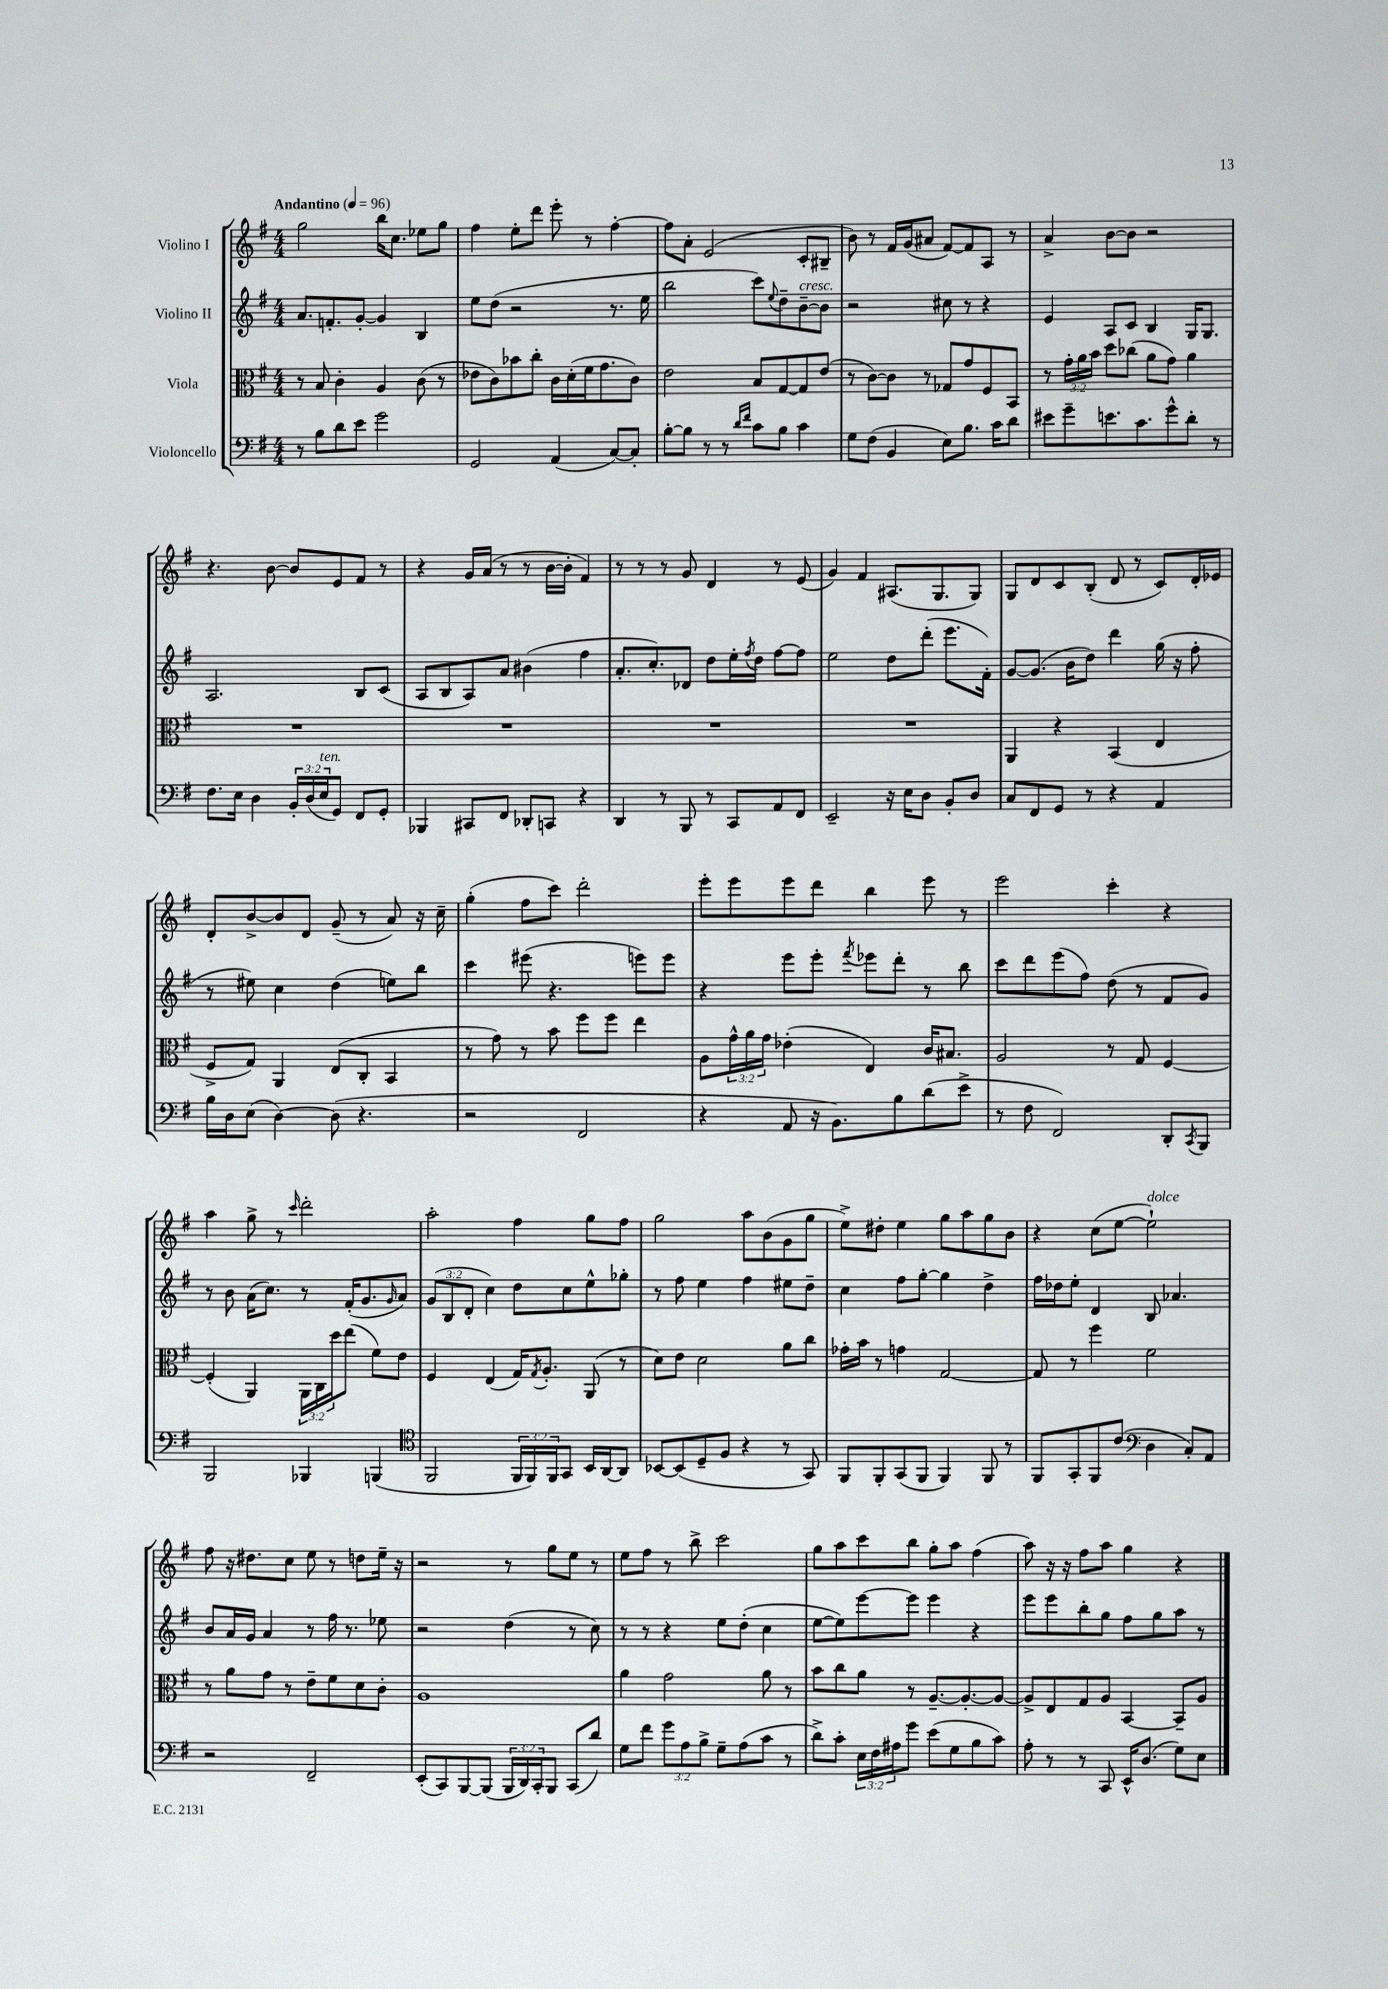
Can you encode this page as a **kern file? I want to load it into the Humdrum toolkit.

**kern	**kern	**kern	**kern
*part4	*part3	*part2	*part1
*staff4	*staff3	*staff2	*staff1
*I"Violoncello	*I"Viola	*I"Violino II	*I"Violino I
*clefF4	*clefC3	*clefG2	*clefG2
*k[f#]	*k[f#]	*k[f#]	*k[f#]
*M4/4	*M4/4	*M4/4	*M4/4
*MM96	*MM96	*MM96	*MM96
=1	=1	=1	=1
!	!	!	!LO:TX:a:B:t=Andantino
8r	8r	8.a/L	2gg\
8B\L	8B/	.	.
.	.	8.fn'/	.
8d\	4c'\	.	.
8e\J	.	[8g'/J	.
2g\	4A/	4g/]	16bb\KL
.	.	.	8.cc\J
.	(8c\	4B/	8ee-X\L
.	8r	.	8gg\J
=2	=2	=2	=2
2GG/	8e-X\L	8ee\L	4ff#\
.	8c\)	(8dd\J	.
.	8b-X\	2r	8ee'\L
.	8cc'\J	.	8ddd\J
(4AA/	16c\LL	.	8eee'\
.	(16d'\	.	.
.	16f#\J	.	8r
.	8.g\	.	.
[8C/L)	.	8.r	[4ff#'\
8C'/J]	8c\J)	.	.
.	.	16ee\	.
=3	=3	=3	=3
[8B'\L	2e\	2bb\	8ff#\L]
8B\J]	.	.	8a'\J
8r	.	.	(2e/
8r	.	.	.
16qqd/LL	.	.	.
16qqf#/JJ	.	.	.
8c\L	8B/L	8ccc\L)	.
.	.	8qqee/	.
8B\J	[8G/	8dd~\	.
!	!	!LO:TX:a:i:t=cresc.	!
4c\	8G/]	[8b~\	8c'/L
.	(8e/J	8b\J]	8B#X~/J
=4	=4	=4	=4
8G\L	8r	2r	8b\)
(8F#\J	[8c\L)	.	8r
4BB/	8c\J]	.	16f#/LL
.	.	.	(16g/J
.	8r	.	8a#X/J
8E\L)	8G-X/L	8cc#X\	[8f#/L)
8.B\J	8g/	8r	8f#/]
.	8F#/	4r	8A/J
16c\KL	.	.	.
8d\J	8BB/J	.	8r
=5	=5	=5	=5
8e#X\L	8r	4e/	4a^/
8g~\	24g'\LL	.	.
.	24a\	.	.
.	24b\JJ	.	.
8.en\	8dd\L	8A/L	[8b\L
.	(8cc-X\J	8c/J	8b\J]
8.c\	.	.	.
.	8a\L	4B/	2r
8g^^\	8g\J)	.	.
8d'\J	4a\	16G/KL	.
.	.	8.G/J	.
8r	.	.	.
!!LO:LB:g=z
=6	=6	=6	=6
8.F#\L	1r	2.A/	4.r
16E\Jk	.	.	.
4D\	.	.	.
.	.	.	[8b\
24BB'/LL	.	.	8b/L]
(24D/	.	.	.
!LO:TX:a:i:t=ten.	!	!	!
24E/J	.	.	.
8GG/J)	.	.	8e/
8FF#/L	.	8B/L	8f#/J
8GG'/J	.	(8c/J	8r
=7	=7	=7	=7
4BBB-X/	1r	8A/L	4r
.	.	8B/	.
8CC#X/L	.	8A/)	16g/LL
.	.	.	(16a/JJ
8FF#/J	.	8a/J	8r
8DD-X'/L	.	(4b#X\	8r
8CCn/J	.	.	[16b\LL
.	.	.	16b'\JJ]
4r	.	4ff#\	4f#/)
=8	=8	=8	=8
4DD/	1r	8.a'/L	8r
.	.	.	8r
.	.	8.cc'/)	.
8r	.	.	8r
8BBB/	.	8d-X/J	8g/
8r	.	8dd\L	4d/
8CC/L	.	16ee'\L	.
.	.	8qff#/	.
.	.	16dd\JJ	.
8AA/	.	[8ff#\L	8r
8FF#/J	.	8ff#\J]	(8e/
=9	=9	=9	=9
2EE~/	1r	2ee\	4g/)
.	.	.	4f#/
16r	.	8dd\L	(8.A#X/L
16E\KL	.	.	.
8D\J	.	(8ddd'\J	.
.	.	.	8.G/
8BB'/L	.	8.eee\L	.
8D/J	.	.	8G/J)
.	.	16f#'\Jk)	.
=10	=10	=10	=10
8C/L	4AA/	[8g/L	8G/L
8FF#/	.	(8.g/J]	8d/
8GG/J	4r	.	8c/
.	.	16b\KL	.
8r	.	8dd\J)	(8B'/J
4r	(4BB/	4ddd\	8d/
.	.	.	8r
4AA/	4E/	(16gg\	8c/L)
.	.	16r	.
.	.	8ff#'\	16d'/L
.	.	.	16e-X/JJ
!!LO:LB:g=z
=11	=11	=11	=11
16B\LL	8F#^/L	8r	8d'/L
16D\J	.	.	.
(8E\J	8G/J)	8ee#X\)	[8b^/
[4D\)	4AA/	4cc\	8b/]
.	.	.	8d/J
(8D\]	(8E/L	(4dd\	(8g~/
4.r	8C'/J	.	8r
.	4BB/	8een\L)	8a/)
.	.	8bb\J	16r
.	.	.	16cc~\
=12	=12	=12	=12
2r	8r	4ccc\	(4gg'\
.	8g\)	.	.
.	8r	(8eee#X\	8ff#\L
.	8b\	4.r	8ccc\J)
2FF#/	8ff#\L	.	2ddd'\
.	8ff#\J	.	.
.	4ee\	8eeen\L)	.
.	.	8eee\J	.
=13	=13	=13	=13
4r	8A\L	4r	8eee'\L
.	24g^^\L	.	8eee\
.	24a\	.	.
.	24g\JJ	.	.
8AA/	(4e-X'\	8eee\L	8eee\
16r	.	8eee'\J	8ddd\J
8.BB\L)	.	.	.
.	.	8qfff#/	.
.	4E/)	8eee-X\L	4bb\
8B\	.	8ddd'\J	.
(8d\	16c/KL	8r	8eee\
.	8.B#X/J	.	.
8e^\J	.	8bb\	8r
=14	=14	=14	=14
8r	2A/	8ccc\L	2eee\
8F#\	.	8ddd\	.
2FF#/)	.	(8eee\	.
.	.	8ff#\J)	.
.	8r	(8dd\	4ccc'\
.	8G/	8r	.
8DD'/L	[4F#/	8f#/L	4r
8qCC/	.	.	.
8BBB/J	.	8g/J)	.
!!LO:LB:g=z
=15	=15	=15	=15
2BBB/	(4F#'/]	8r	4aa\
.	.	8b\	.
.	4AA/)	(16a\KL	8gg^\
.	.	8.cc\J)	.
.	.	.	8r
.	.	.	16qqccc/
4BBB-X/	24AA\LL	8r	2ddd'\
.	24C\	.	.
.	24dd\J	.	.
.	(8ee\J	(16f#'/KL	.
.	.	8.g/	.
(4BBBn/	8f#\L)	.	.
.	.	16qqg/	.
.	8e\J	8a/J)	.
=16	=16	=16	=16
*clefC4	*	*	*
2FF#/	4F#/	(12g/L	2aa'\
.	.	12B/	.
.	.	12d'/J	.
.	(4E/	4cc\)	.
24FF#/LL	16G/KL)	8dd\L	4ff#\
24FF#/)	.	.	.
.	8qG/	.	.
.	8.A'/J	.	.
24FF#/J	.	.	.
8GG/J	.	8cc\	.
16BB/LL	(8AA/	8ee^^\	8gg\L
[16AA/J	.	.	.
8AA/J]	8r	8gg-X'\J	8ff#\J
=17	=17	=17	=17
[8BB-X/L	8d\L)	8r	2gg\
(8BB-/]	8e\J	8ff#\	.
8D~/	2d\	4ee\	.
8F#/J	.	.	.
4r	.	4ff#\	8aa\L
.	.	.	(8b\
8r	8a\L	8ee#X\L	8g\
8GG/)	8cc\J	8dd~\J	8gg\J
=18	=18	=18	=18
8FF#/L	16g-X'\LL	4cc\	8ee^\L)
.	16b\JJ	.	.
8FF#'/	8r	.	8dd#X'\J
(8GG/	4gn\	8ff#\L	4ee\
8FF#/J	.	[8gg'\J	.
4FF#/)	[2G/	4gg\]	8gg\L
.	.	.	8aa\
8FF#/	.	4dd^\	8gg\
8r	.	.	8b\J
=19	=19	=19	=19
8FF#/L	8G/]	16ff#\LL	4r
.	.	16dd-X\J	.
8GG'/	8r	8ee'\J	.
8FF#/	4ff#\	4d/	(8cc\L
(8c/J	.	.	[8ee\J
*clefF4	*	*	*
!	!	!	!LO:TX:a:i:t=dolce
4D\	2f#\	8B/	2ee`\])
.	.	4.a-X/	.
8C'/L)	.	.	.
8AA/J	.	.	.
!!LO:LB:g=z
=20	=20	=20	=20
2r	8r	8b/L	8ff#\
.	8a\L	16a/L	16r
.	.	16g/JJ	8.dd#X\L
.	8g\J	4a/	.
.	8r	.	8cc\J
2FF#~/	8e~\L	8r	8ee\
.	8f#\	16ff#\	8r
.	.	8.r	.
.	8d\	.	8ddn\L
.	8c'\J	8ee-X\	16ee~\Jk
.	.	.	16r
=21	=21	=21	=21
(8EE'/L	1A	2r	2r
8CC/)	.	.	.
[8BBB/	.	.	.
(8BBB/J]	.	.	.
24BBB/LL	.	(4dd\	8r
24DD/)	.	.	.
24CC'/J	.	.	.
8BBB/J	.	.	8gg\L
(8CC/L	.	8r	8ee\J
8d/J)	.	8cc\)	8r
=22	=22	=22	=22
8G\L	4a\	8r	8ee\L
8f#\J	.	8r	8ff#\J
12g\L	2g\	4r	8r
12A\	.	.	.
.	.	.	8bb^\
12B^\J	.	.	.
8G~\L	.	8ee\L	2ccc\
(8A\	.	(8dd'\J	.
8c\J	8a\	4cc\	.
8r	8r	.	.
=23	=23	=23	=23
8d^\L)	8b\L	[8ee\L	8gg\L
8c'\J	8cc\	8ee\])	8aa\
24E\LL	8a\J	[8eee\	8ccc\
24F#\	.	.	.
24A#X\J	.	.	.
8g\J	8r	8eee\J]	8bb\J
(8e\L	[8.A~/L	4eee\	8gg'\L
8G\	.	.	8aa\J
.	8.A'/_	.	.
8B\	.	4r	(4ff#\
8c\J)	8A/J_	.	.
=24	=24	=24	=24
8A'\	8A^/L]	8eee\L	8aa\)
8r	8E/	8eee\	16r
.	.	.	16r
8r	8G/	8bb'\	8ff#\L
8CC/	8A/J	8gg\J	8aa\J
16EE^^/KL	[4BB/	8ff#\L	4gg\
(8.D/J	.	.	.
.	.	8gg\	.
8G\L)	8BB~/L]	8aa\J	4r
8E\J	8A/J	8r	.
==	==	==	==
*-	*-	*-	*-
